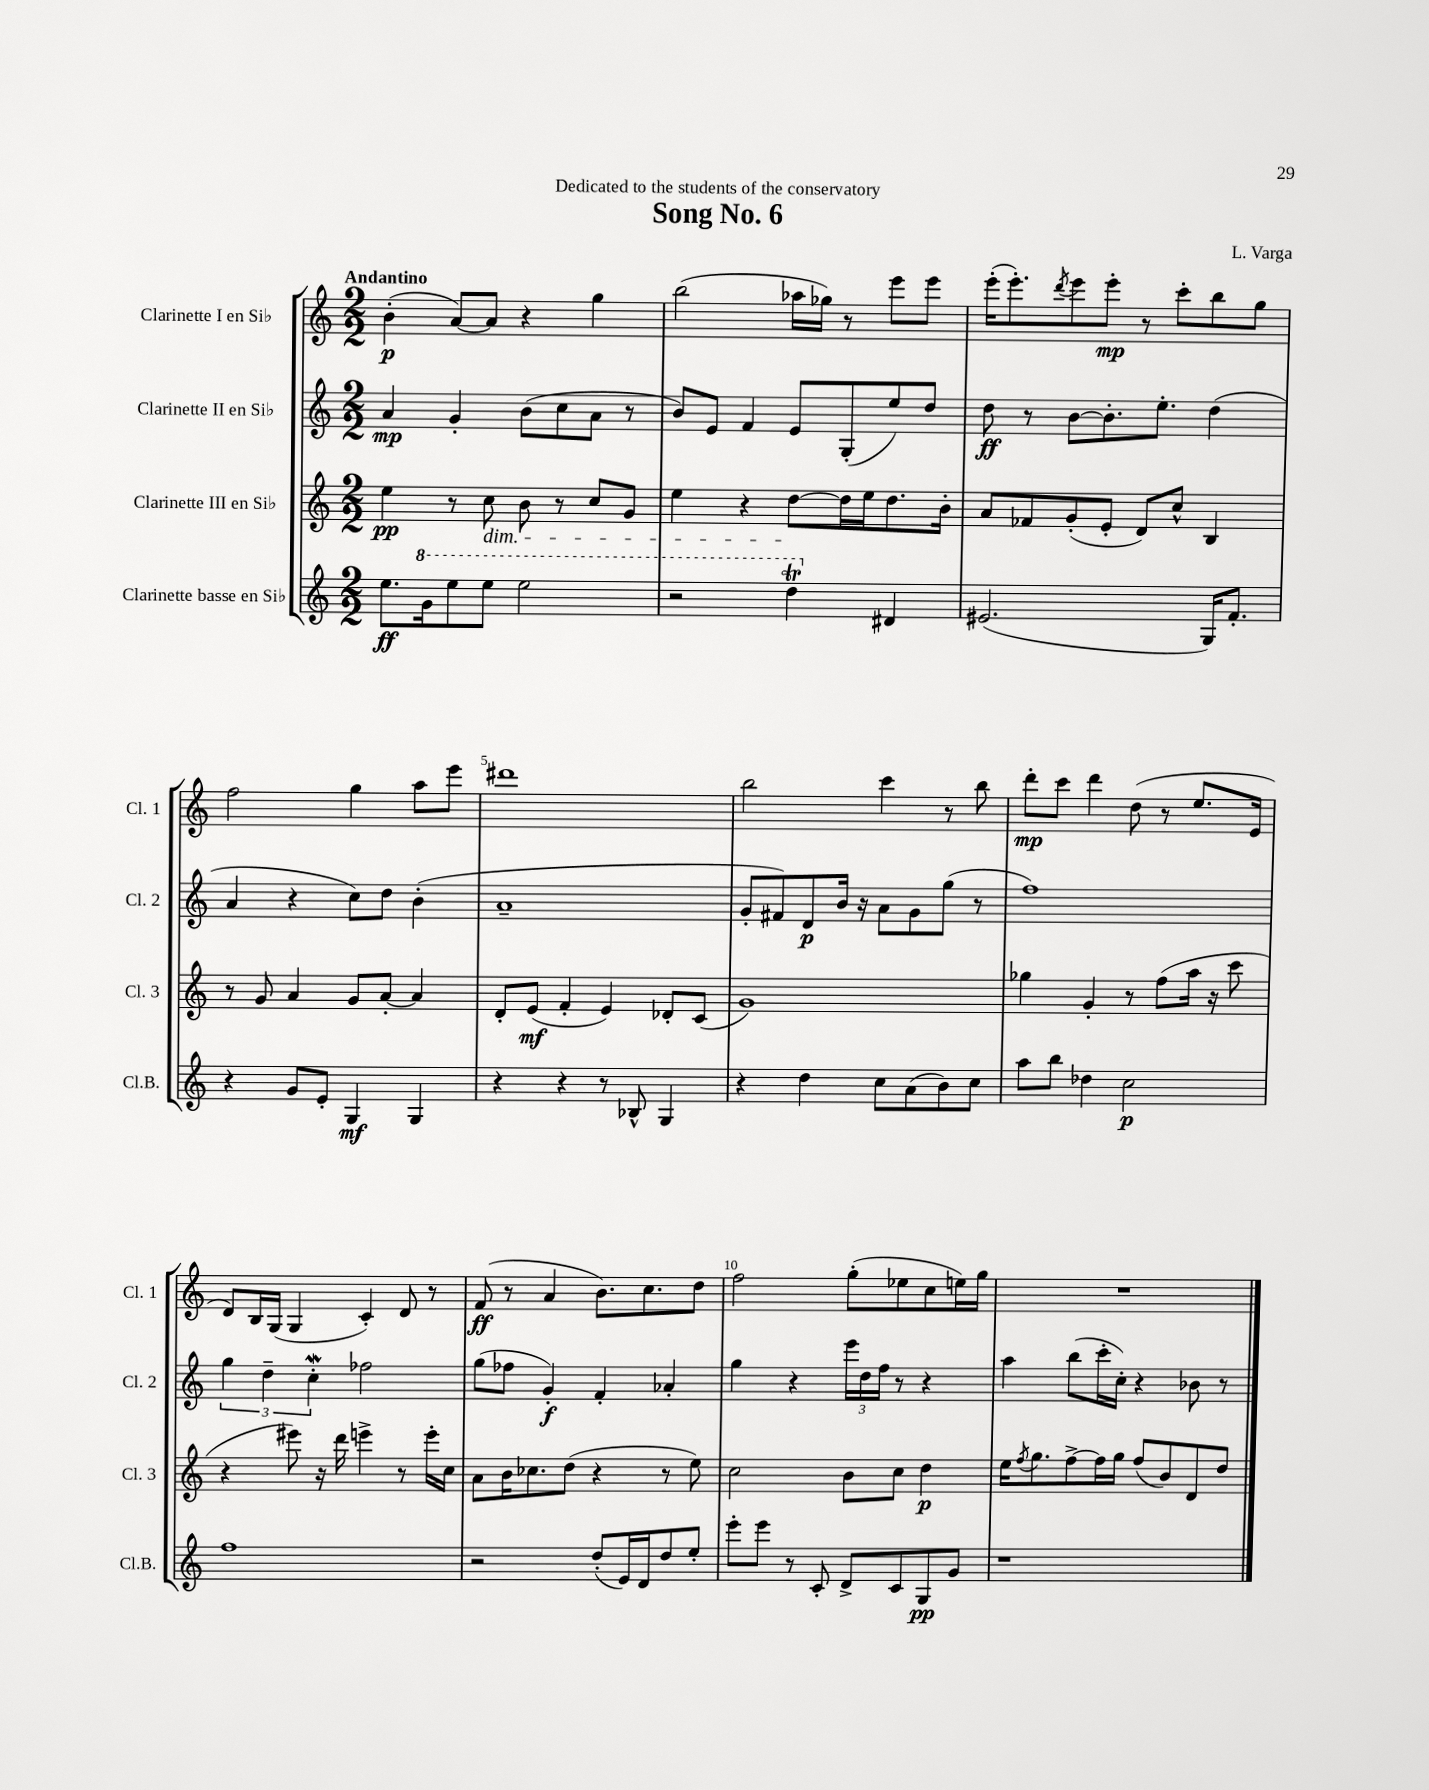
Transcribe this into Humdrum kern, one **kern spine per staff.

**kern	**kern	**kern	**kern
*staff4	*staff3	*staff2	*staff1
*clefG2	*clefG2	*clefG2	*clefG2
*k[]	*k[]	*k[]	*k[]
*M2/2	*M2/2	*M2/2	*M2/2
8.ee	4ee	4a	(4b'
16gg	.	.	.
8eee	8r	4g'	[8a)
8eee	8cc	.	8a]
2eee	8b	(8b	4r
.	8r	8cc	.
.	8cc	8a	4gg
.	8g	8r	.
=	=	=	=
2r	4ee	8b)	(2bb
.	.	8e	.
.	4r	4f	.
4ddd	[8dd	8e	16aa-
.	.	.	16gg-)
.	16dd]	(8G'	8r
.	16ee	.	.
4d#	8.dd	8ee)	8eee
.	.	8dd	8eee
.	16b'	.	.
=	=	=	=
(2.e#	8a	8dd	(16eee'
.	.	.	8.eee')
.	8f-	8r	.
.	.	.	8qddd
.	(8g'	[8b	8eee
.	8e'	8.b']	8eee'
.	8d)	.	8r
.	.	8.ee'	.
.	8cc^^	.	8ccc'
16G)	4B	(4dd	8bb
8.f'	.	.	.
.	.	.	8gg
=	=	=	=
4r	8r	4a	2ff
.	8g	.	.
8g	4a	4r	.
8e'	.	.	.
4G	8g	8cc)	4gg
.	[8a'	8dd	.
4G	4a]	(4b'	8aa
.	.	.	8eee
=	=	=	=
4r	8d'	1a~	1ddd#
.	(8e	.	.
4r	4f'	.	.
8r	4e)	.	.
8B-^^	.	.	.
4G	8d-'	.	.
.	(8c	.	.
=	=	=	=
4r	1g)	8g'	2bb
.	.	8f#)	.
4dd	.	8d	.
.	.	16b	.
.	.	16r	.
8cc	.	8a	4ccc
(8a	.	8g	.
8b)	.	(8gg	8r
8cc	.	8r	8bb
=	=	=	=
8aa	4gg-	1ff)	8ddd'
8bb	.	.	8ccc
4dd-	4g'	.	4ddd
2cc	8r	.	(8dd
.	(8ff	.	8r
.	16aa	.	8.ee
.	16r	.	.
.	8ccc	.	.
.	.	.	16e
=	=	=	=
1ff	4r	6gg	8d)
.	.	.	16B
.	.	6dd~	.
.	.	.	(16G
.	8eee#)	.	4G
.	.	6cc'	.
.	16r	.	.
.	16ddd	.	.
.	4eee^	2ff-	4c')
.	8r	.	8d
.	16eee'	.	8r
.	16cc	.	.
=	=	=	=
2r	8a	(8gg	(8f
.	16b	8ff-	8r
.	8.cc-	.	.
.	.	4g')	4a
.	(8dd	.	.
(8dd'	4r	4f'	8.b)
16e)	.	.	.
16d	.	.	8.cc
8dd	8r	4a-'	.
8ee'	8ee)	.	8dd
=	=	=	=
8eee'	2cc	4gg	2ff
8eee	.	.	.
8r	.	4r	.
8c'	.	.	.
8d^	8b	24eee	(8gg'
.	.	24dd	.
.	.	24ff	.
8c	8cc	8r	8ee-
8G	4dd	4r	8cc
8g	.	.	16ee)
.	.	.	16gg
=	=	=	=
1r	16ee	4aa	1r
.	8qff	.	.
.	8.gg	.	.
.	[8ff^	(8bb	.
.	16ff]	16ccc'	.
.	16gg	16cc')	.
.	(8ff	4r	.
.	8b)	.	.
.	8d	8b-	.
.	8dd	8r	.
==	==	==	==
*-	*-	*-	*-
